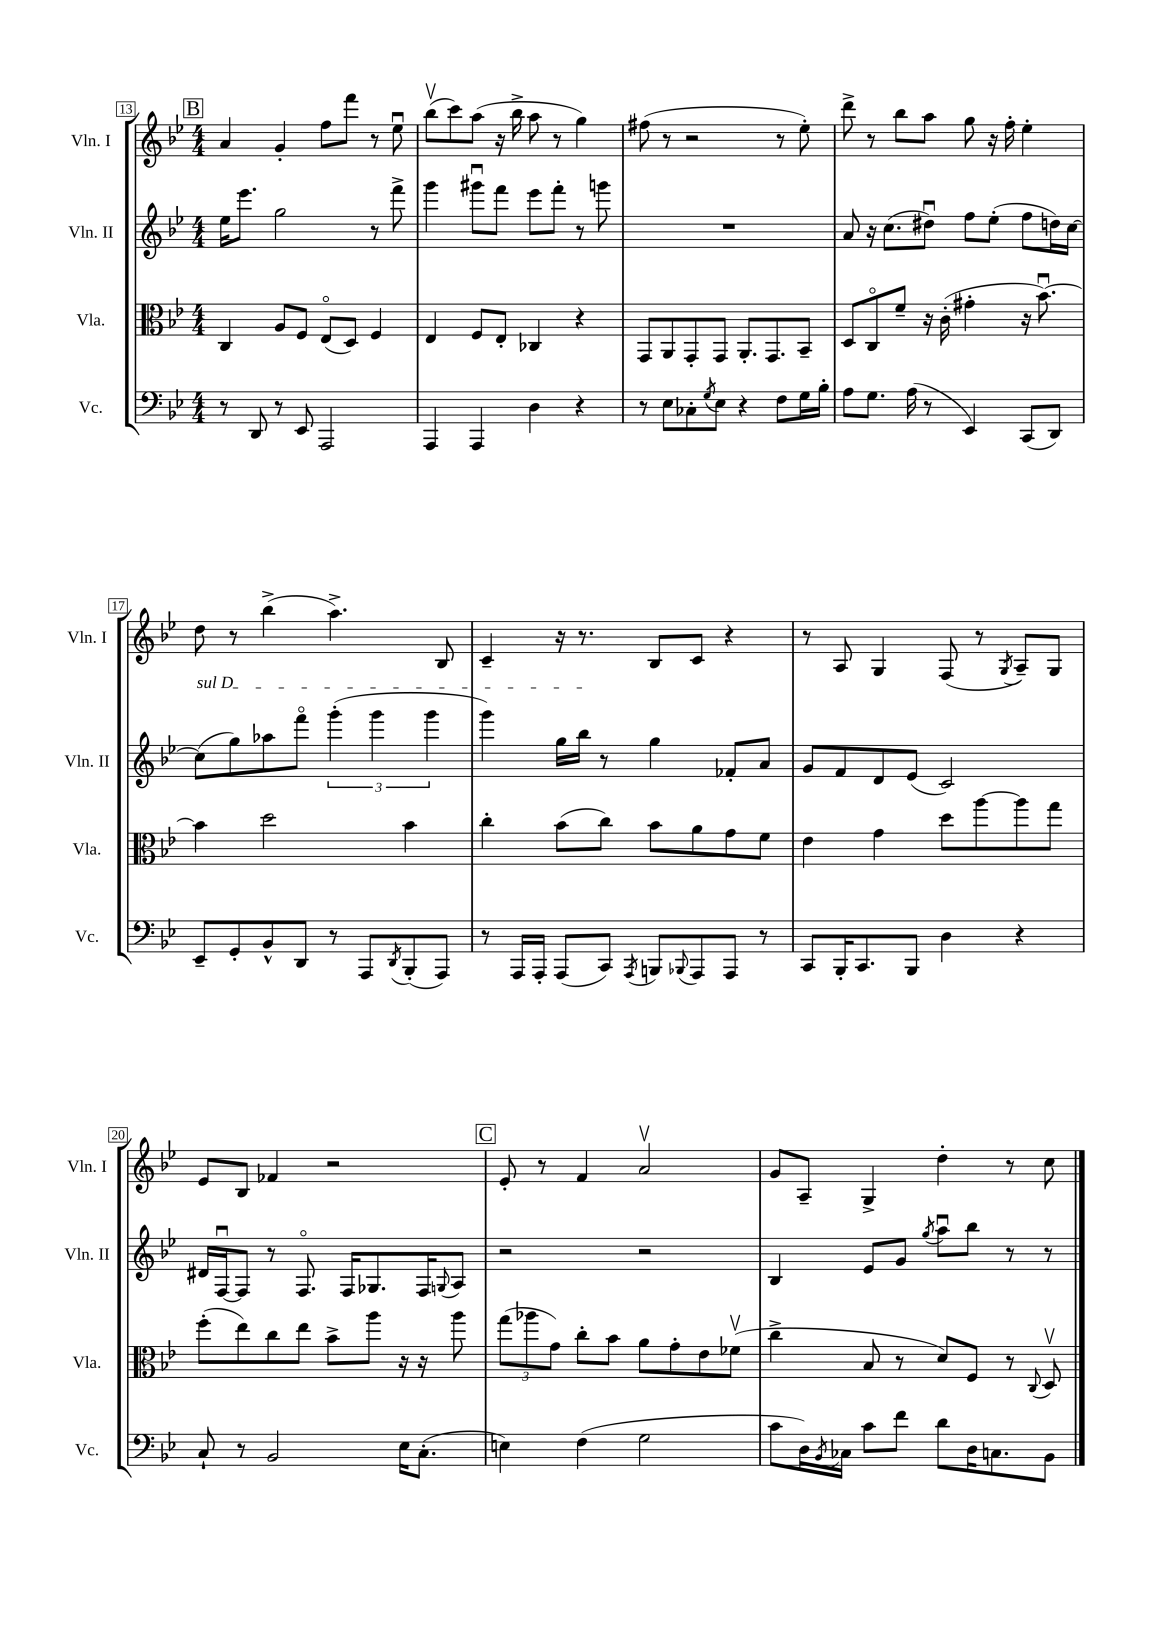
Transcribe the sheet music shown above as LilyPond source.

<<
\new StaffGroup <<
\new Staff = "s0" \with { instrumentName = "Vln. I" shortInstrumentName = "Vln. I" } {
    \clef treble \key bes \major \numericTimeSignature \time 4/4
    \mark \markup { \box "B" } a'4 g'4-. f''8 f'''8 r8 ees''8\downbow |
    bes''8\upbow( c'''8) a''8( r16 bes''16-> a''8 r8 g''4) |
    fis''8( r8 r2 r8 ees''8-.) |
    d'''8-> r8 bes''8 a''8 g''8 r16 f''16-. ees''4-. |
    d''8 r8 bes''4->( a''4.->) bes8 |
    c'4-- r16 r8. bes8 c'8 r4 |
    r8 a8 g4 f8( r8 \acciaccatura { g8 } a8--) g8 |
    ees'8 bes8 fes'4 r2 |
    \mark \markup { \box "C" } ees'8-. r8 f'4 a'2\upbow |
    g'8 a8-- g4-> d''4-. r8 c''8 \bar "|." |
}
\new Staff = "s1" \with { instrumentName = "Vln. II" shortInstrumentName = "Vln. II" } {
    \clef treble \key bes \major \numericTimeSignature \time 4/4
    \mark \markup { \box "B" } ees''16 ees'''8. g''2 r8 f'''8-> |
    g'''4 gis'''8\downbow f'''8 ees'''8 f'''8-. r8 g'''8 |
    R1 |
    a'8 r16 c''8.( dis''8\downbow) f''8 ees''8-.( f''8 d''16) c''16~ |
    \once \override TextSpanner.bound-details.left.text = \markup { \italic "sul D" } c''8\startTextSpan( g''8) aes''8 f'''8\flageolet \tuplet 3/2 { g'''4-.( g'''4 g'''4 } |
    g'''4) g''16 bes''16\stopTextSpan r8 g''4 fes'8-. a'8 |
    g'8 f'8 d'8 ees'8( c'2) |
    dis'16 f16~\downbow f8 r8 f8.\flageolet f16 ges8. f16 \appoggiatura { g8 } a8 |
    \mark \markup { \box "C" } r2 r2 |
    bes4 ees'8 g'8 \acciaccatura { g''8 } a''8\downbow bes''8 r8 r8 \bar "|." |
}
\new Staff = "s2" \with { instrumentName = "Vla." shortInstrumentName = "Vla." } {
    \clef alto \key bes \major \numericTimeSignature \time 4/4
    \mark \markup { \box "B" } c4 a8 f8 ees8\flageolet( d8) f4 |
    ees4 f8 ees8-. ces4 r4 |
    g,8 a,8 g,8-. g,8 a,8.-. g,8. bes,8-- |
    d8 c8\flageolet f'8-- r16 c'16-.( gis'4-. r16 bes'8.~\downbow) |
    bes'4 d''2 bes'4 |
    c''4-. bes'8( c''8) bes'8 a'8 g'8 f'8 |
    ees'4 g'4 d''8 a''8~ a''8 g''8 |
    f''8-.( ees''8) c''8 ees''8 bes'8-> a''8 r16 r16 a''8 |
    \mark \markup { \box "C" } \tuplet 3/2 { g''8( aes''8 g'8) } c''8-. bes'8 a'8 g'8-. ees'8 fes'8\upbow( |
    c''4-> bes8 r8 d'8) f8 r8 \appoggiatura { c8 } d8\upbow \bar "|." |
}
\new Staff = "s3" \with { instrumentName = "Vc." shortInstrumentName = "Vc." } {
    \clef bass \key bes \major \numericTimeSignature \time 4/4
    \mark \markup { \box "B" } r8 d,8 r8 ees,8 a,,2 |
    a,,4 a,,4 d4 r4 |
    r8 ees8 ces8-. \acciaccatura { g8 } ees8 r4 f8 g16 bes16-. |
    a8 g8. a16( r8 ees,4) c,8( d,8) |
    ees,8-- g,8-. bes,8-^ d,8 r8 a,,8 \acciaccatura { d,8 } bes,,8-.( a,,8) |
    r8 a,,16 a,,16-. a,,8( c,8) \acciaccatura { a,,8 } b,,8 \appoggiatura { bes,,8 } a,,8 a,,8 r8 |
    c,8 bes,,16-. c,8. bes,,8 d4 r4 |
    c8-! r8 bes,2 ees16 c8.-.( |
    \mark \markup { \box "C" } e4) f4( g2 |
    c'8 d16) \acciaccatura { bes,8 } ces16 c'8 f'8 d'8 d16 c8. bes,8 \bar "|." |
}
>>
>>
\layout { \context { \Score currentBarNumber = #13 \override BarNumber.stencil = #(make-stencil-boxer 0.1 0.3 ly:text-interface::print) } }
